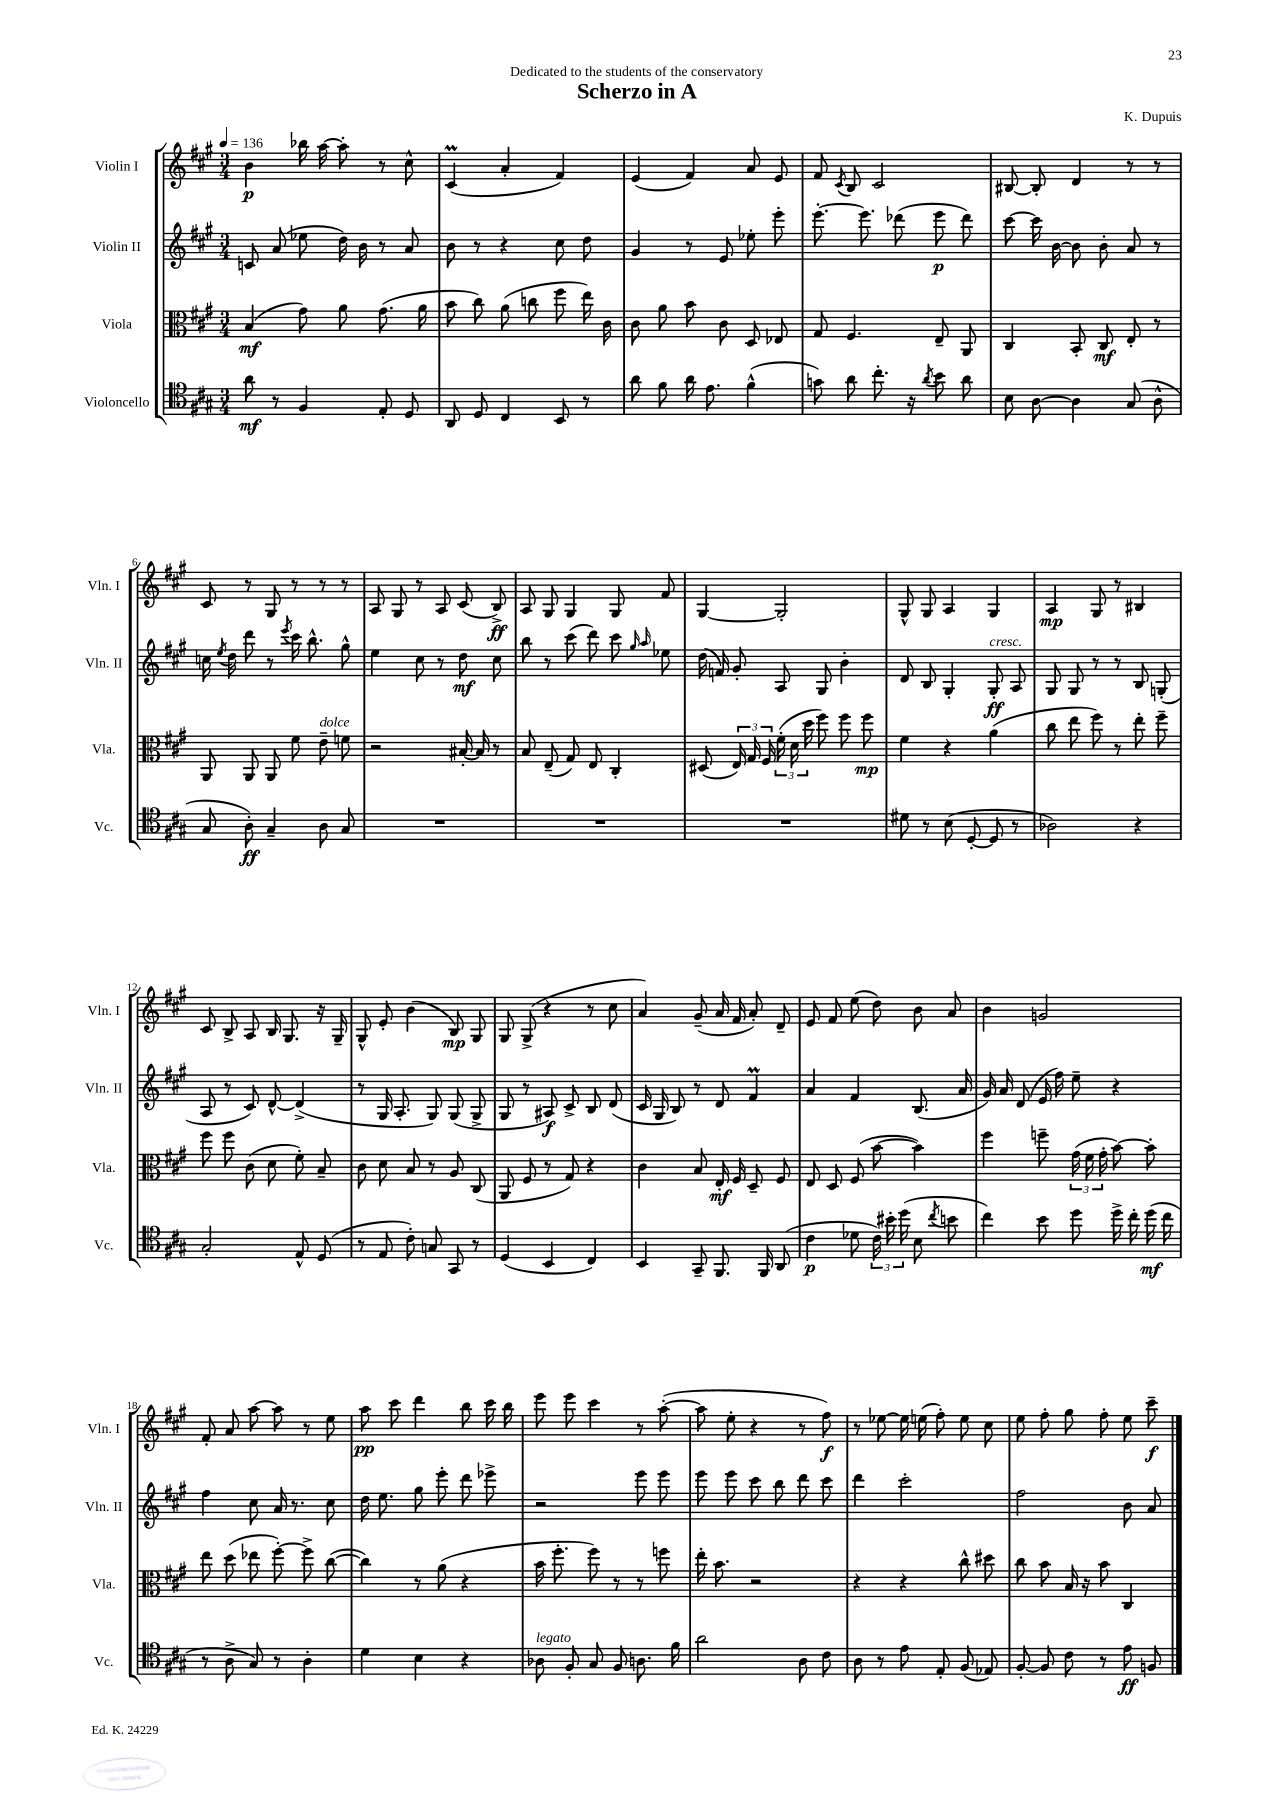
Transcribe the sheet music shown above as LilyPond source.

\header { title = "Scherzo in A" composer = "K. Dupuis" dedication = "Dedicated to the students of the conservatory" }
<<
\new StaffGroup <<
\new Staff = "s0" \with { instrumentName = "Violin I" shortInstrumentName = "Vln. I" } {
    \clef treble \key a \major \numericTimeSignature \time 3/4 \tempo 4 = 136
    \autoBeamOff b'4\p bes''16 a''16~ a''8-. r8 cis''8-^ |
    cis'4\prall( a'4-. fis'4) |
    e'4( fis'4) a'8 e'8 |
    fis'8 \acciaccatura { cis'8 } b8 cis'2 |
    bis8~ bis8-. d'4 r8 r8 |
    cis'8 r8 gis8 r8 r8 r8 |
    a8 gis8 r8 a8 cis'8( b8->\ff) |
    a8 gis8 gis4 gis8 fis'8 |
    gis4~ gis2-. |
    gis8-^ gis8 a4 gis4 |
    a4\mp gis8 r8 bis4 |
    cis'8 b8-> a8 b16 gis8. r16 gis16-- |
    gis8-^ e'8-. b'4( b8\mp) gis8 |
    gis8 gis8->( r4 r8 cis''8 |
    a'4) gis'8--( a'16 fis'16 a'8-.) d'8-- |
    e'8 fis'8 e''8( d''8) b'8 a'8 |
    b'4 g'2 |
    fis'8-. a'8 a''8~ a''8 r8 e''8 |
    a''8\pp cis'''8 d'''4 b''8 cis'''16 b''16 |
    e'''8 e'''8 cis'''4 r8 a''8~-.( |
    a''8 e''8-. r4 r8 fis''8\f) |
    r8 ees''8~ ees''16 e''16( fis''8-.) e''8 cis''8 |
    e''8 fis''8-. gis''8 fis''8-. e''8 cis'''8--\f \bar "|." |
}
\new Staff = "s1" \with { instrumentName = "Violin II" shortInstrumentName = "Vln. II" } {
    \clef treble \key a \major \numericTimeSignature \time 3/4
    \autoBeamOff c'8 a'8( ees''8 d''16) b'16 r8 a'8 |
    b'8 r8 r4 cis''8 d''8 |
    gis'4 r8 e'8 ees''8-. e'''8-. |
    e'''8.~-. e'''8. des'''8( e'''8\p des'''8) |
    cis'''8~ cis'''16 b'16~ b'8 b'8-. a'8 r8 |
    c''16 \acciaccatura { e''8 } d''16 d'''8 r8 \acciaccatura { e'''8 } cis'''16 b''8.-^ gis''8-^ |
    e''4 cis''8 r8 d''8\mf cis''8 |
    b''8 r8 cis'''8( d'''8) cis'''8 \grace { gis''16 a''16 } ees''8 |
    d''16( f'16) gis'8-. a8 gis8 b'4-. |
    d'8 b8 gis4-. gis8-.\ff^\markup { \italic "cresc." } a8 |
    gis8 gis8 r8 r8 b8 g8-.( |
    a8 r8 cis'8) d'8~-^ d'4->( |
    r8 gis16 a8.-. gis8) gis8( gis8-> |
    gis8 r8 ais8\f) cis'8-> b8 d'8( |
    cis'16 gis16 b8) r8 d'8 fis'4\prall |
    a'4 fis'4 b8.( a'16 |
    gis'16) a'16 d'8( e'16 fis''16) e''8-- r4 |
    fis''4 cis''8 a'16 r8. cis''8 |
    d''16 e''8. gis''8 e'''8-. d'''8 ees'''8-> |
    r2 e'''8 e'''8 |
    e'''8 e'''8 cis'''8 b''8 d'''8 cis'''8 |
    d'''4 cis'''2-. |
    fis''2 b'8 a'8 \bar "|." |
}
\new Staff = "s2" \with { instrumentName = "Viola" shortInstrumentName = "Vla." } {
    \clef alto \key a \major \numericTimeSignature \time 3/4
    \autoBeamOff b4\mf( gis'8) a'8 gis'8.( a'16 |
    b'8 cis''8) a'8( c''8 fis''8 e''16) cis'16 |
    cis'8 a'8 b'8 cis'8 d8 ees8 |
    gis8 fis4. e8-- a,8 |
    cis4 b,8-. cis8\mf e8-. r8 |
    a,8 a,8 a,8 fis'8 e'8--^\markup { \italic "dolce" } f'8 |
    r2 bis16~-. bis16 r8 |
    b8 e8--( gis8) e8 cis4-. |
    dis8( \tuplet 3/2 { e16) gis16 fis16 } \tuplet 3/2 { fis'16-.( d'16 d''16 } fis''8) fis''8 fis''8\mp |
    fis'4 r4 a'4( |
    cis''8 e''8 fis''8) r8 e''8-. fis''8-- |
    fis''8 fis''8 cis'8( d'8 fis'8-.) b8-- |
    cis'8 d'8 b8 r8 a8 cis8( |
    a,8 fis8 r8 gis8) r4 |
    cis'4 b8 e16-.\mf fis16 d8-- fis8 |
    e8 d8 fis8( b'8~ b'4) |
    fis''4 f''8-- \tuplet 3/2 { gis'16( fis'16 gis'16-. } b'8~) b'8-. |
    e''8 d''8( ees''8 fis''8~-.) fis''8-> cis''8~( |
    cis''4) r8 a'8( r4 |
    b'16 fis''8.-. fis''8) r8 r8 f''8 |
    e''16-. b'8. r2 |
    r4 r4 cis''8-^ dis''8 |
    cis''8 b'8 b16 r16 b'8 cis4 \bar "|." |
}
\new Staff = "s3" \with { instrumentName = "Violoncello" shortInstrumentName = "Vc." } {
    \clef tenor \key a \major \numericTimeSignature \time 3/4
    \autoBeamOff a'8\mf r8 fis4 e8-. d8 |
    a,8 d8 cis4 b,8 r8 |
    a'8 fis'8 a'16 e'8. fis'4-^( |
    g'8) a'8 cis''8.-. r16 \acciaccatura { a'8 } b'8 a'8 |
    b8 a8~ a4 gis8( a8-^ |
    gis8 a8-.\ff) gis4-- a8 gis8 |
    R2. |
    R2. |
    R2. |
    dis'8 r8 b8( d8~-. d8 r8 |
    aes2) r4 |
    gis2-. e8-^ d8( |
    r8 e8 cis'8-.) g8 gis,8 r8 |
    d4( b,4 cis4) |
    b,4 gis,8-- fis,8. fis,16 a,8( |
    cis'4\p des'8 \tuplet 3/2 { cis'16) bis'16-. d''16( } b8 \acciaccatura { cis''8 } b'8 |
    cis''4) b'8 d''8 d''16-> cis''16-. d''16\mf( cis''16 |
    r8 a8-> gis8) r8 a4-. |
    d'4 b4 r4 |
    aes8^\markup { \italic "legato" } fis8-. gis8 fis8 a8. fis'16 |
    a'2 a8 cis'8 |
    a8 r8 e'8 e8-. fis8( ees8) |
    fis8~-. fis8 cis'8 r8 e'8\ff f8 \bar "|." |
}
>>
>>
